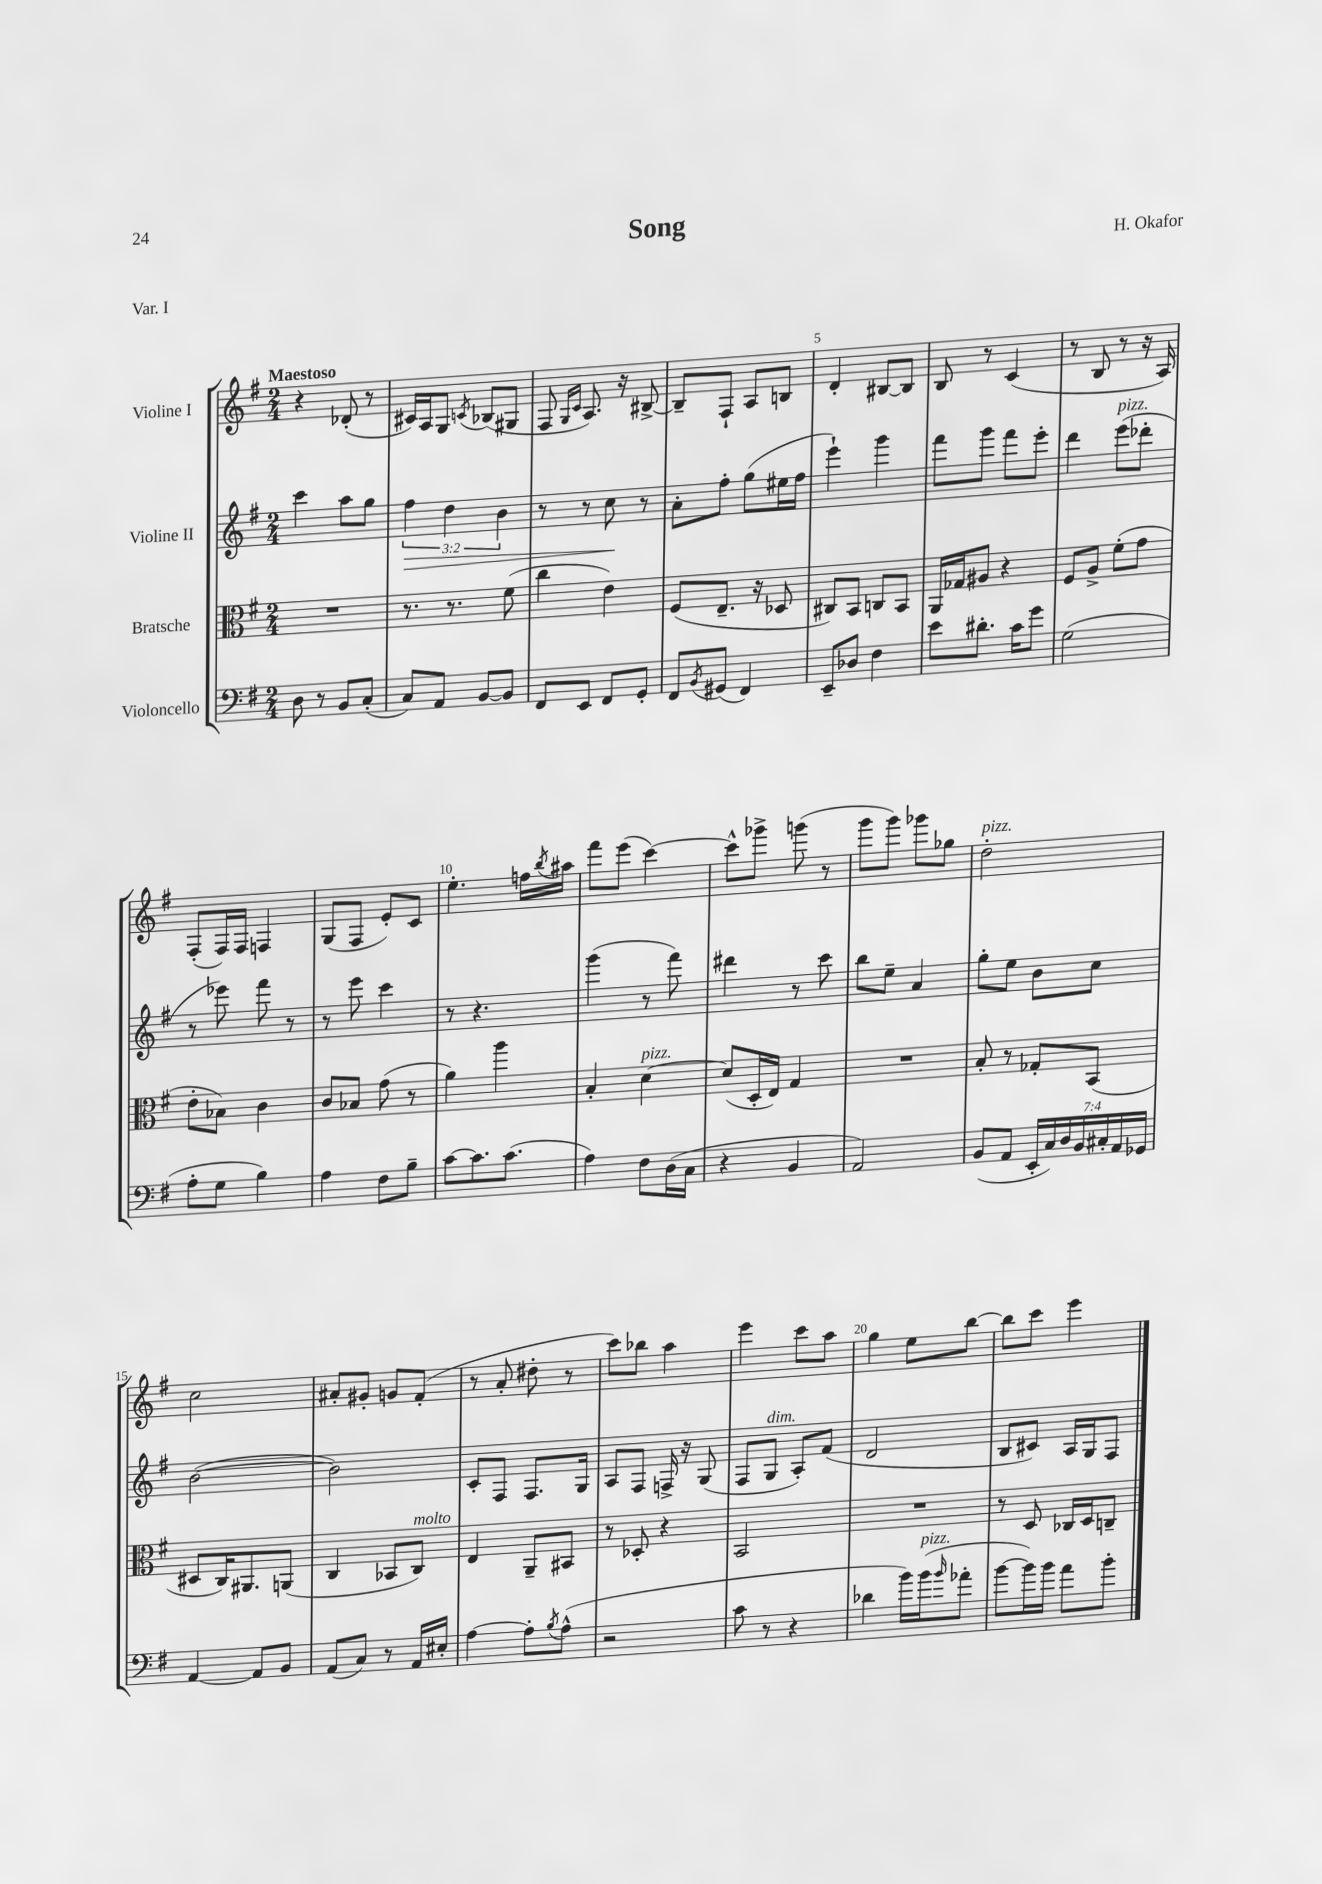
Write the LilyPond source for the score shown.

\header { title = "Song" composer = "H. Okafor" piece = "Var. I" }
<<
\new StaffGroup <<
\new Staff = "s0" \with { instrumentName = "Violine I" } {
    \clef treble \key g \major \numericTimeSignature \time 2/4 \tempo "Maestoso"
    r4 des'8-.( r8 |
    cis'16) a16 g8 \acciaccatura { c'8 } bes8( gis8 |
    fis8 \grace { g16 c'16 } a8.) r16 bis8~-> |
    bis8-- fis8-! a8 b8 |
    d'4-. bis8~ bis8 |
    b8 r8 c'4( |
    r8 b8 r8 r16 a16) |
    fis8-.( fis16) fis16 f4 |
    g8( fis8 e'8-.) c'8 |
    e''4.-. f''16 \acciaccatura { b''8 } ais''16 |
    fis'''8 e'''8( c'''4~) |
    c'''8-^ ges'''8-> g'''8( r8 |
    g'''8 g'''8) ges'''8 ges''8 |
    d''2-.^\markup { \italic "pizz." } |
    c''2 |
    ais'8-. gis'8-. g'8 fis'8-.( |
    r8 a'8-. dis''8-. r8 |
    c'''8) bes''8 a''4 |
    e'''4 c'''8 a''8 |
    g''4 e''8 b''8~ |
    b''8 c'''8 e'''4 \bar "|." |
}
\new Staff = "s1" \with { instrumentName = "Violine II" } {
    \clef treble \key g \major \numericTimeSignature \time 2/4 \override Staff.TupletNumber.text = #tuplet-number::calc-fraction-text
    c'''4 a''8 g''8 |
    \tuplet 3/2 { fis''4\> d''4 b'4 } |
    r8 r8 c''8\! r8 |
    a'8-. fis''8-. g''8( eis''16 fis''16 |
    e'''4-!) g'''4 |
    fis'''8 g'''8 fis'''8 e'''8-. |
    d'''4 e'''8^\markup { \italic "pizz." }( des'''8-. |
    r8 ees'''8) fis'''8 r8 |
    r8 e'''8 c'''4 |
    r8 r4. |
    g'''4( r8 fis'''8) |
    dis'''4 r8 c'''8 |
    b''8 e''8-- a'4 |
    g''8-. e''8 b'8 c''8 |
    b'2~( |
    b'2) |
    c'8-. fis8 fis8. g16 |
    a8 fis8 f16-> r16 g8( |
    fis8 g8^\markup { \italic "dim." } a8-.) fis'8( |
    d'2 |
    b8 cis'8) a16 g16 fis8 \bar "|." |
}
\new Staff = "s2" \with { instrumentName = "Bratsche" } {
    \clef alto \key g \major \numericTimeSignature \time 2/4
    R2 |
    r8. r8. fis'8( |
    c''4 e'4) |
    fis8( e8.-- r16 des8 |
    cis8) b,8 c8 b,8 |
    a,16 ges16 ais8 r4 |
    fis8 a8-> fis'8-.( g'8 |
    e'8-. bes8) c'4 |
    c'8 bes8 g'8( r8 |
    a'4) a''4 |
    b4-. d'4~^\markup { \italic "pizz." } |
    d'8( d16-. e16) g4 |
    R2 |
    b8-. r8 ges8-. b,8( |
    dis8 c16) ais,8. a,8( |
    c4 bes,8 c8^\markup { \italic "molto" }) |
    e4 a,8-- bis,8 |
    r8 des8-. r4 |
    b,2 |
    R2 |
    r8 d8 ces16 d16 c8-- \bar "|." |
}
\new Staff = "s3" \with { instrumentName = "Violoncello" } {
    \clef bass \key g \major \numericTimeSignature \time 2/4 \override Staff.TupletNumber.text = #tuplet-number::calc-fraction-text
    d8 r8 b,8 c8-.( |
    c8) a,8 b,8~ b,8 |
    fis,8 e,8 fis,8 g,8-. |
    fis,8 \acciaccatura { b,8 } gis,8( fis,4) |
    e,8-- des8 fis4 |
    e'8 dis'8.-. c'16 g'8 |
    g2( |
    a8-. g8 b4) |
    a4 fis8 b8-- |
    c'8~ c'8. c'8.( |
    a4) fis8 d16( c16 |
    r4 b,4 |
    a,2) |
    b,8( a,8 \tuplet 7/4 { e,16-. c16) d16 b,16 cis16-. a,16 ges,16 } |
    a,4~ a,8 b,8 |
    a,8( c8) r8 a,16 eis16-. |
    a4~ a8-. \acciaccatura { b8 } a8-^( |
    r2 |
    c'8 r8 r4 |
    des'4 b'16) b'16^\markup { \italic "pizz." }( \grace { b'16 } aes'8-. |
    b'8~ b'16) b'16 a'8 b'8-. \bar "|." |
}
>>
>>
\layout { \context { \Score \override BarNumber.break-visibility = ##(#f #t #t) barNumberVisibility = #(every-nth-bar-number-visible 5) } }
